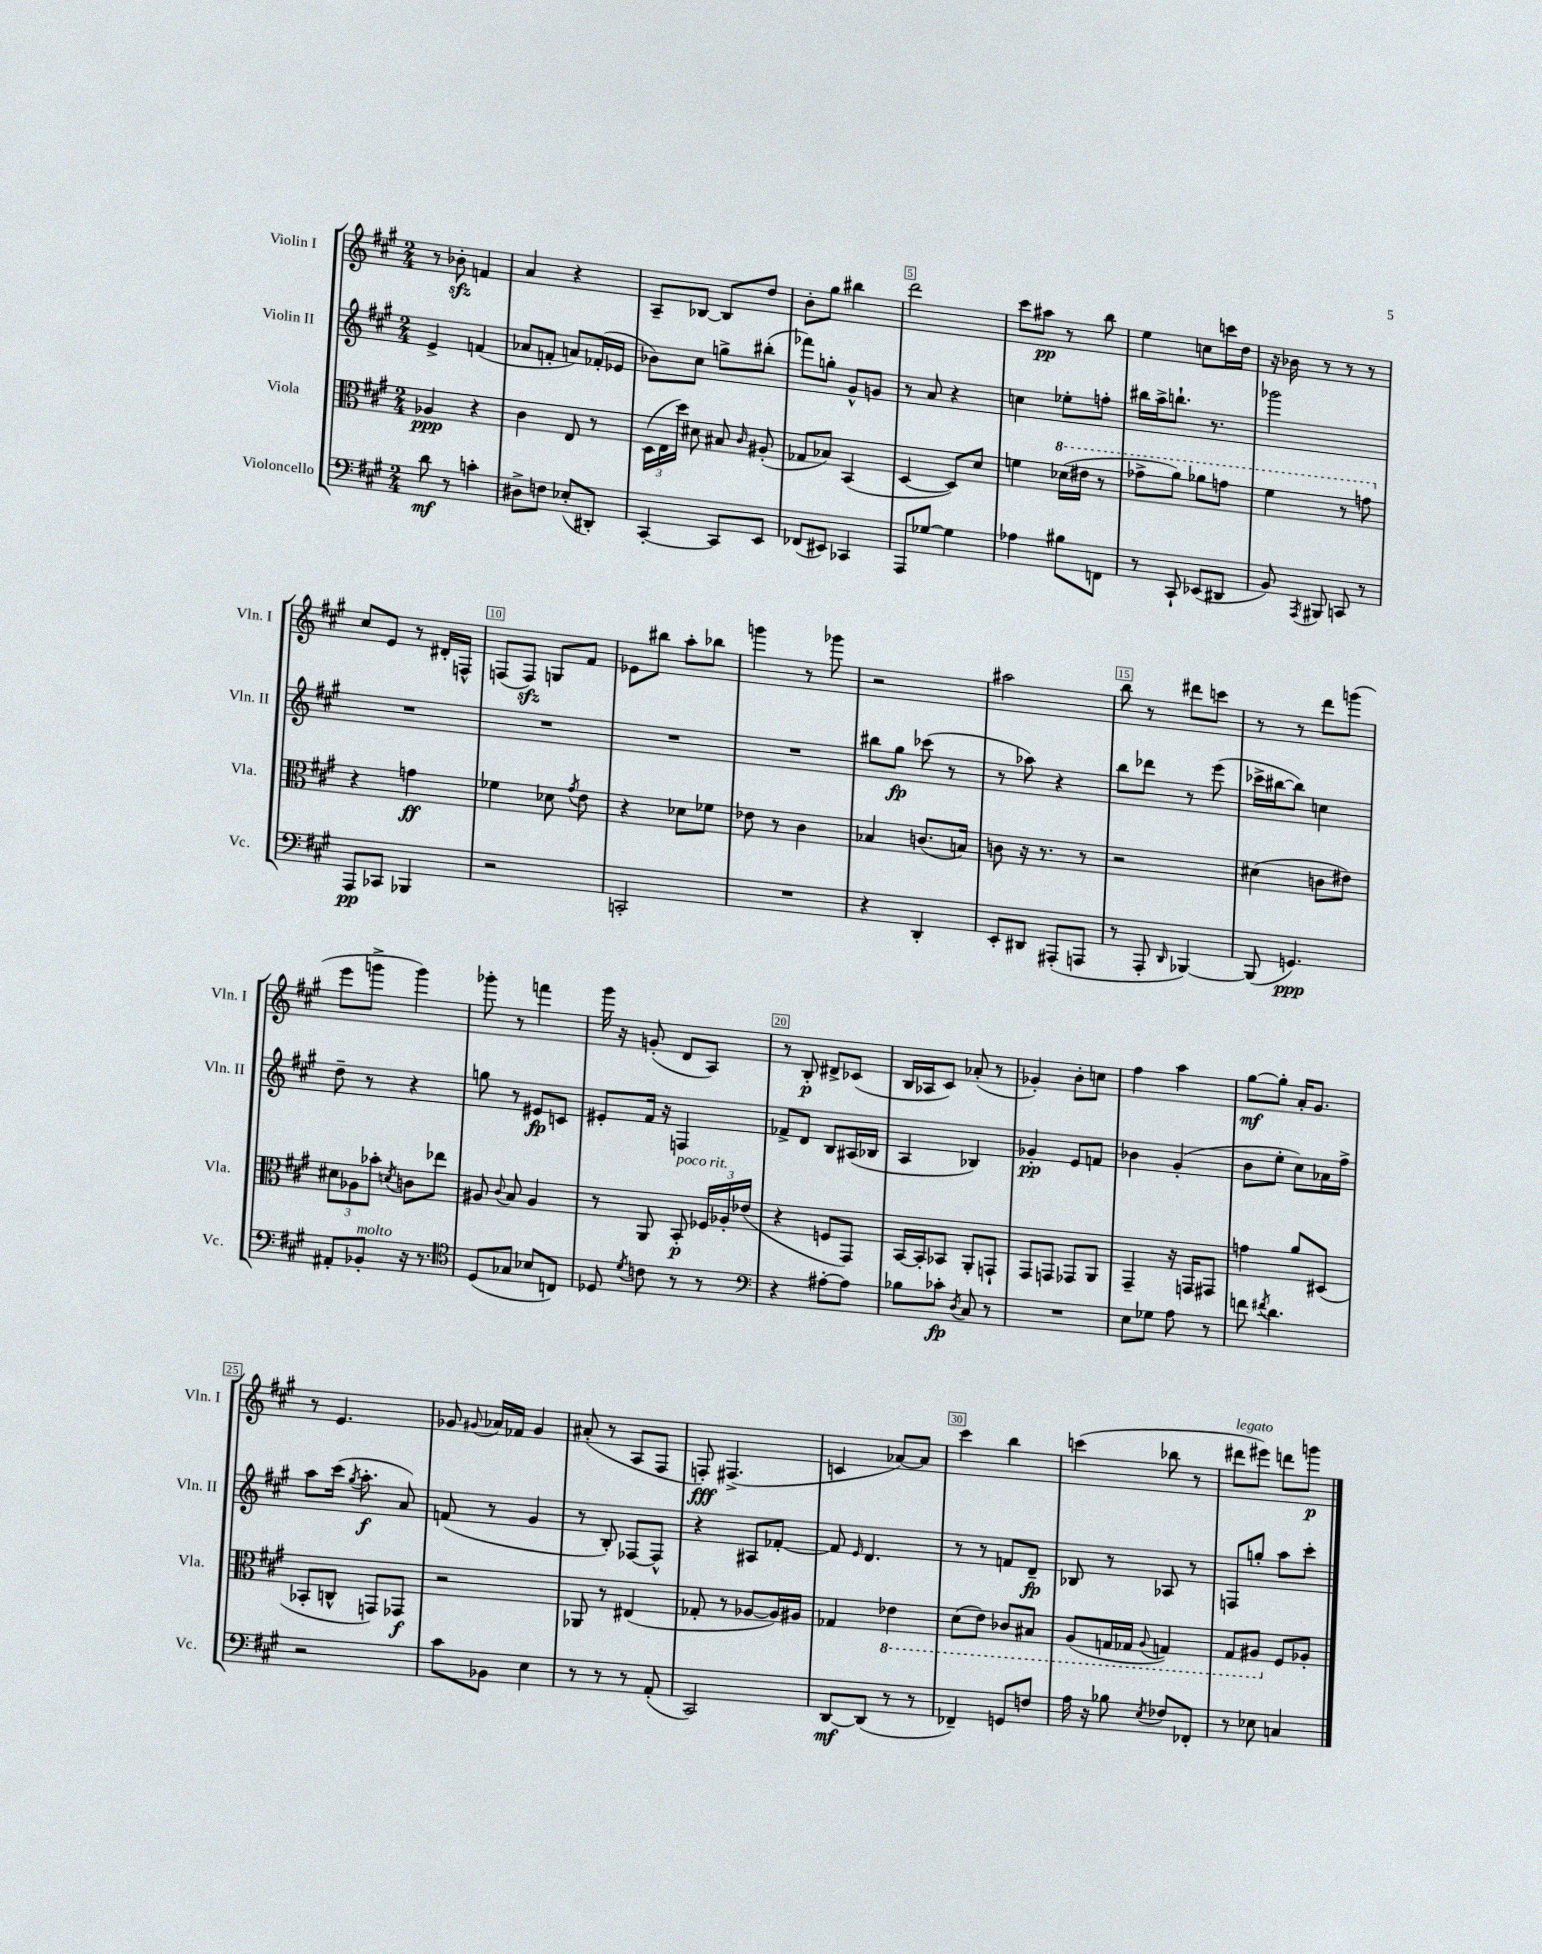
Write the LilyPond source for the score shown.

<<
\new StaffGroup <<
\new Staff = "s0" \with { instrumentName = "Violin I" shortInstrumentName = "Vln. I" } {
    \clef treble \key a \major \numericTimeSignature \time 2/4
    \autoBeamOff r8 bes'8-.\sfz f'4 |
    a'4 r4 |
    a8[-- bes8]~ bes8[ d''8] |
    b'8[-. gis''8] bis''4 |
    d'''2 |
    cis'''8[ ais''8]\pp r8 b''8 |
    e''4 c''8[ c'''16 d''16] |
    r16 bes'16 r8 r8 r8 |
    cis''8[ e'8] r8 dis'16[-. f16]-^ |
    f8[( f8]\sfz) g8[ fis'8] |
    ees'8[ bis''8] a''8[-. bes''8] |
    g'''4 r8 ges'''8 |
    r2 |
    ais''2 |
    b''8 r8 dis'''8[ c'''8] |
    r8 r8 d'''8[ g'''8]( |
    e'''8[ g'''8]-> g'''4) |
    ges'''8-. r8 f'''4 |
    gis'''16 r16 g'8-.( d'8[ a8]) |
    r8 b8-.\p dis'8[-> ces'8]( |
    b16[ aes16 cis'8]) aes'8-.( r8 |
    ges'4-.) b'8[-. c''8] |
    fis''4 a''4 |
    gis''8[~\mf gis''8]-. a'16[-. gis'8.] |
    r8 e'4. |
    ges'8 \appoggiatura { gis'8 } aes'16[ fes'16] gis'4 |
    ais'8-.( r8 a8[ fis8] |
    f8-.\fff) fis4.->( |
    c'4 aes'8[~) aes'8] |
    cis'''4 b''4 |
    c'''4( bes''8 r8 |
    dis'''8[^\markup { \italic "legato" } eis'''8]) d'''8[ g'''8]\p \bar "|." |
}
\new Staff = "s1" \with { instrumentName = "Violin II" shortInstrumentName = "Vln. II" } {
    \clef treble \key a \major \numericTimeSignature \time 2/4
    \autoBeamOff e'4-> f'4( |
    aes'8[ f'8]-. a'8[) fes'16-.( ees'16] |
    bes'8[) cis''8] g''8[-> bis''8]-.( |
    fes'''8[) g''8]-. gis'8[-^ g'8] |
    r8 a'8 r4 |
    c''4 ees''8[-. f''8]-. |
    bis''16[ a''16-> b''8.]-! r8. |
    ges'''2 |
    R2 |
    R2 |
    R2 |
    R2 |
    bis''8[ gis''8]\fp ces'''8( r8 |
    r8 aes''8) r4 |
    b''8[ des'''8] r8 e'''8( |
    ces'''16[-> bis''16~ bis''8]) c''4 |
    d''8-- r8 r4 |
    g''8 r8 eis'8[\fp c'8] |
    eis'8[-. fis'16] r16 f4 |
    fes'8[-> d'8] b8[ ais16( bes16] |
    a4 bes4) |
    ges'4-.\pp e'8[ f'8] |
    bes'4 gis'4-.( |
    b'8[ e''8]-. cis''8[) aes'16 fis''16]-> |
    a''8[ cis'''16]( \acciaccatura { gis''8 } a''8.-.\f a'8) |
    f'8( r8 gis'4 |
    r8 b8-.) fes8[~ fes8]-^ |
    r4 ais8[ fes'8]~-. |
    fes'8 \grace { e'16 } d'4. |
    r8 r8 f'8[ d'8]--\fp |
    bes8 r8 aes8 r8 |
    f8[ g''8]-. a''8[ cis'''8]-. \bar "|." |
}
\new Staff = "s2" \with { instrumentName = "Viola" shortInstrumentName = "Vla." } {
    \clef alto \key a \major \numericTimeSignature \time 2/4
    \autoBeamOff aes4\ppp r4 |
    cis'4 e8 r8 |
    \tuplet 3/2 { d16[( e16 d''16]) } dis'8 bis8 \grace { cis'16 } ais8-.( |
    ges8[ bes8]) b,4( |
    d4~ d8[) d'8] |
    f'4 \ottava #1 des''16[( eis''16] r8 |
    ges''8[-> a''8]) aes''8[ g''8] |
    fis''4 r8 g''8 \ottava #0 |
    r4 g'4\ff |
    fes'4 des'8 \acciaccatura { gis'8 } e'8 |
    r4 des'8[ fes'8] |
    ees'8 r8 cis'4 |
    bes4 c'8.[( b16]) |
    c'8 r16 r8. r8 |
    r2 |
    dis'4( c'8[ eis'8]) |
    \tuplet 3/2 { dis'8[ aes8 bes'8]-. } \acciaccatura { d'8 } c'8[ ees''8] |
    ais8 \appoggiatura { cis'8 } b8 ais4 |
    r8 a,8 b,8-.\p^\markup { \italic "poco rit." } \tuplet 3/2 { fes16[ aes16-. ees'16]( } |
    r4 f8[ gis,8]) |
    b,16[~ b,16-. bes,8] a,8[-. g,8]-! |
    gis,8[ g,8] ges,8[ a,8] |
    gis,4-- r16 g,16[ gis,8] |
    g'4 a'8[ dis8]( |
    bes,8[-. c8]-^ g,8[) ges,8]\f |
    r2 |
    aes,8 r8 eis4( |
    ges8-. r8 aes8[~ aes16) ais16] |
    ges4 \ottava #-1 ees4 |
    d8[( e8]) ces8[ bis,8] |
    a,8[( g,16 ges,16] \appoggiatura { a,8 } g,4) |
    gis,8[ ais,8] \ottava #0 fis8[ aes8]-. \bar "|." |
}
\new Staff = "s3" \with { instrumentName = "Violoncello" shortInstrumentName = "Vc." } {
    \clef bass \key a \major \numericTimeSignature \time 2/4
    \autoBeamOff d'8\mf r8 c'4-. |
    dis8[-> f8] ees8[-.( dis,8]-.) |
    cis,4~-. cis,8[ e,8] |
    fes,8[( eis,8]) ces,4 |
    a,,8[ ges8]~ ges4 |
    aes4 bis8[ f,8] |
    r8 cis,8-! ees,8[( dis,8] |
    b,8) \acciaccatura { a,,8 } bis,,8 c,8 r8 |
    a,,8[\pp ces,8] bes,,4 |
    r2 |
    c,2-. |
    R2 |
    r4 d,4-. |
    e,8[-. dis,8] ais,,8[-.( a,,8] |
    r8 a,,8-. \grace { d,16 } bes,,4~) |
    bes,,8( g,4.\ppp) |
    ais,8[-. bes,8]-.^\markup { \italic "molto" } r16 r8. |
    \clef tenor d8[( ges8] bes8[ c8]) |
    des8 \acciaccatura { d'8 } c'8 r8 r8 |
    \clef bass r4 ais8[~-. ais8] |
    bes8[ ces'8]-.\fp \acciaccatura { d8 } cis8 r8 |
    R2 |
    e8[ ges8] a8 r8 |
    f'8 \acciaccatura { fis'8 } d'4. |
    r2 |
    cis'8[ bes,8] e4 |
    r8 r8 r8 a,8-.( |
    cis,2) |
    d,8[~\mf d,8]( r8 r8 |
    fes,4--) g,8[ f8] |
    a16 r16 bes8 \acciaccatura { e8 } fes8[ fes,8]-. |
    r8 ees8 c4 \bar "|." |
}
>>
>>
\layout { \context { \Score \override BarNumber.break-visibility = ##(#f #t #t) barNumberVisibility = #(every-nth-bar-number-visible 5) \override BarNumber.stencil = #(make-stencil-boxer 0.1 0.3 ly:text-interface::print) } }
